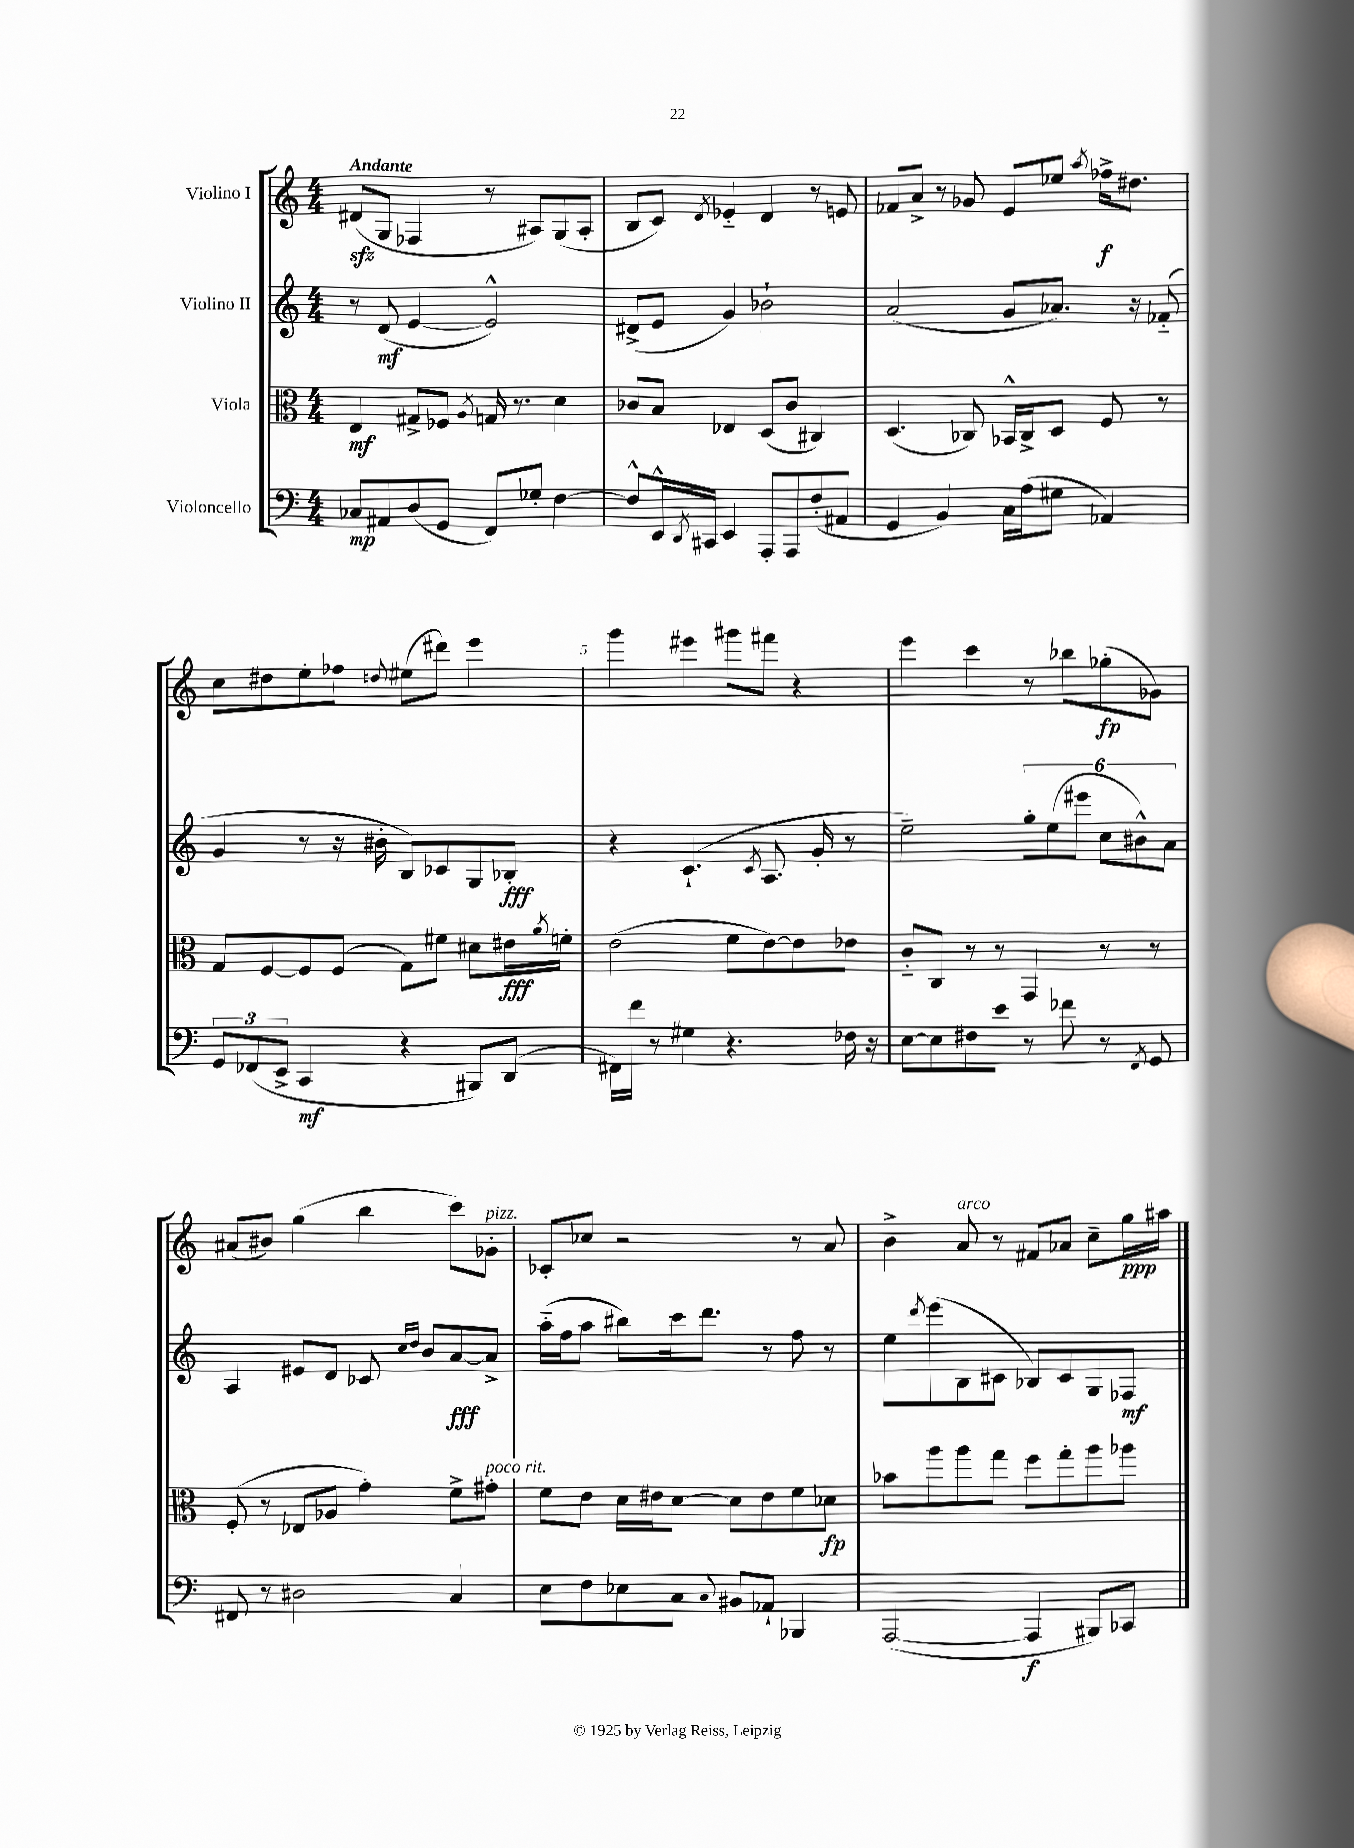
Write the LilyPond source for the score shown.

<<
\new StaffGroup <<
\new Staff = "s0" \with { instrumentName = "Violino I" } {
    \clef treble \key c \major \numericTimeSignature \time 4/4 \tempo "Andante"
    dis'8\sfz( g8 fes4 r8 ais8) g8( ais8-. |
    b8 c'8) \acciaccatura { d'8 } ees'4-_ d'4 r8 e'8 |
    fes'8 a'8-> r8 ges'8 e'8 ees''8 \acciaccatura { a''8 } fes''16->\f dis''8. |
    c''8 dis''8 e''8-. fes''8 \appoggiatura { d''8 } eis''8( dis'''8) e'''4 |
    g'''4 eis'''4 gis'''8 fis'''8 r4 |
    e'''4 c'''4 r8 bes''8 ges''8-.\fp( ges'8) |
    ais'8( bis'8) g''4( b''4 c'''8) ges'8-.^\markup { \italic "pizz." } |
    ces'8-. ces''8 r2 r8 a'8 |
    b'4-> a'8^\markup { \italic "arco" } r8 fis'8 aes'8 c''8-- g''16\ppp ais''16 \bar "|." |
}
\new Staff = "s1" \with { instrumentName = "Violino II" } {
    \clef treble \key c \major \numericTimeSignature \time 4/4
    r8 d'8\mf( e'4~ e'2-^) |
    dis'8->( e'8 g'4) bes'2-! |
    a'2( g'8 aes'8.) r16 fes'8-_( |
    g'4 r8 r16 bis'16-. b8) ces'8 g8 bes8-.\fff |
    r4 c'4.-!( \acciaccatura { c'8 } a8. g'16-. r8 |
    e''2--) \tuplet 6/4 { g''8-. e''8( eis'''8 c''8 bis'8-^) a'8 } |
    a4 eis'8 d'8 ces'8 \grace { c''16 d''16 } b'8 a'8~\fff a'8-> |
    a''16-_( f''16 a''8 bis''8) c'''16 d'''8. r8 f''8 r8 |
    e''8 \acciaccatura { d'''8 } e'''8( b8 cis'8 bes8) cis'8 g8 fes8\mf \bar "|." |
}
\new Staff = "s2" \with { instrumentName = "Viola" } {
    \clef alto \key c \major \numericTimeSignature \time 4/4
    e4\mf gis8-> fes8 \acciaccatura { a8 } g16 r8. d'4 |
    ces'8 b8 ees4 d8( ces'8 cis4) |
    d4.( ces8) bes,16-^ ces16-> d8 f8 r8 |
    g8 f8~ f8 f8( g8) fis'8 dis'8 eis'16\fff \acciaccatura { a'8 } f'16-. |
    e'2( f'8 e'8~) e'8 ees'8 |
    c'8-_ c8 r8 r8 g,4 r8 r8 |
    f8-.( r8 ees8 aes8 g'4-.) f'8-> gis'8-.^\markup { \italic "poco rit." } |
    f'8 e'8 d'16 eis'16 d'8~ d'8 eis'8 f'8 des'8\fp |
    bes'8 a''8 a''8 g''8 f''8 g''8-. a''8 aes''8 \bar "|." |
}
\new Staff = "s3" \with { instrumentName = "Violoncello" } {
    \clef bass \key c \major \numericTimeSignature \time 4/4
    ces8\mp ais,8 d8( g,8 f,8) ges8-. f4~ |
    f8-^ e,16-^ \acciaccatura { d,8 } cis,16 e,4 a,,8-. a,,8 f8-.( ais,8 |
    g,4 b,4) c16 a16( gis8 aes,4) |
    \tuplet 3/2 { g,8 fes,8( e,8-> } c,4\mf r4 bis,,8) d,8( |
    fis,16) f'16 r8 gis4 r4. fes16 r16 |
    e8~ e8 fis8 e'8 r8 fes'8 r8 \acciaccatura { f,8 } g,8 |
    fis,8 r8 dis2 c4 |
    e8 f8 ees8 c8 \appoggiatura { c8 } bis,8 aes,8-! bes,,4 |
    a,,2~( a,,4\f bis,,8) ces,8 \bar "|." |
}
>>
>>
\layout { \context { \Score \override BarNumber.break-visibility = ##(#f #t #t) barNumberVisibility = #(every-nth-bar-number-visible 5) } }
